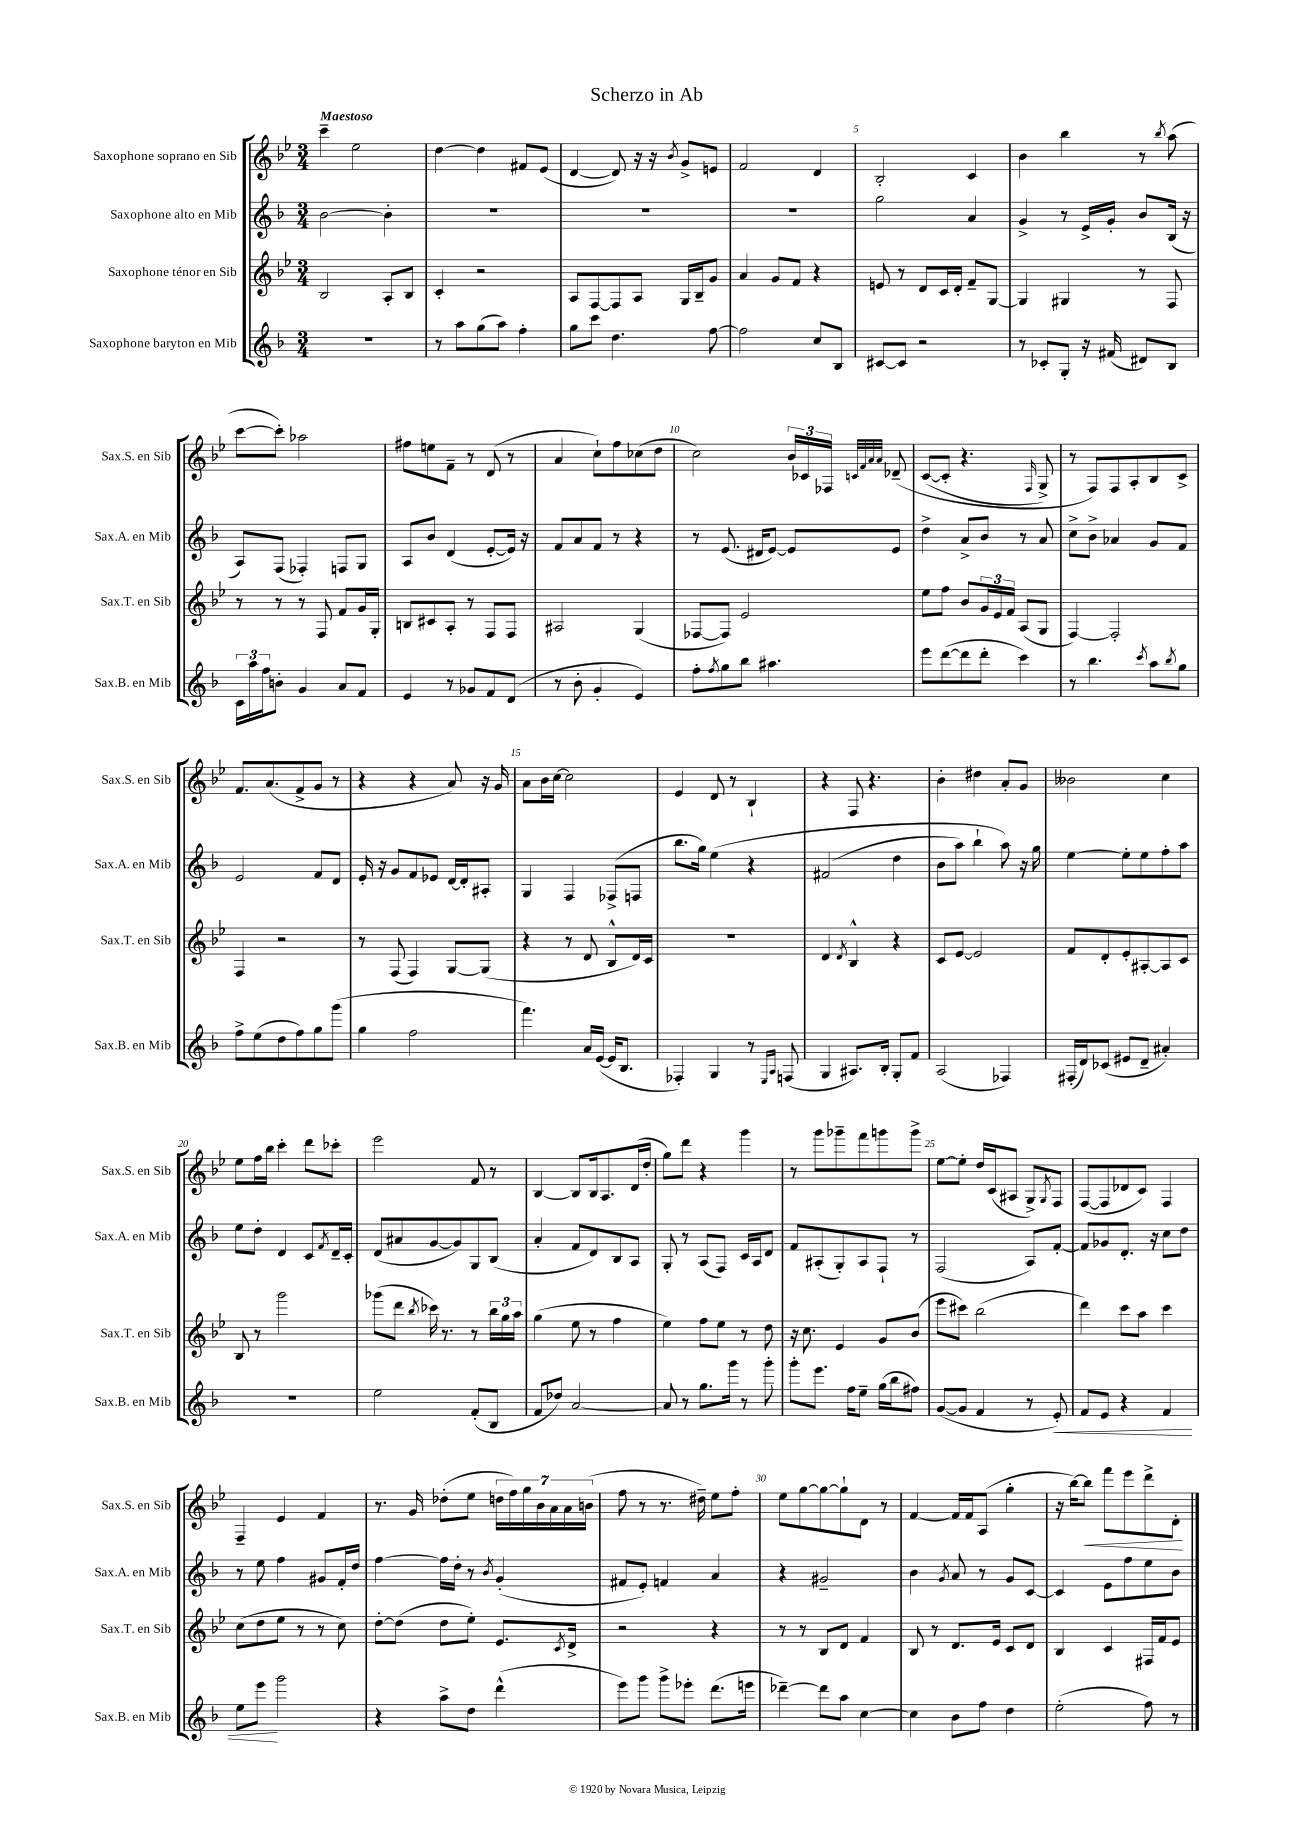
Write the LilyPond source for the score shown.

\header { title = "Scherzo in Ab" }
<<
\new StaffGroup <<
\new Staff = "s0" \with { instrumentName = "Saxophone soprano en Sib" shortInstrumentName = "Sax.S. en Sib" } {
    \clef treble \key bes \major \numericTimeSignature \time 3/4 \tempo "Maestoso"
    c'''4-- ees''2 |
    d''4~ d''4 fis'8 ees'8( |
    d'4~ d'8) r16 r16 \acciaccatura { bes'8 } g'8-> e'8 |
    f'2 d'4 |
    bes2-. c'4 |
    bes'4 bes''4 r8 \acciaccatura { bes''8 } a''8( |
    c'''8~ c'''8-.) aes''2 |
    fis''8 e''8 f'8-- r8 d'8( r8 |
    a'4 c''8-!) f''8 ces''8( d''8 |
    c''2) \tuplet 3/2 { bes'16 ces'16 fes16 } \grace { c'32 f'32 a'32 a'32 } des'8--\( |
    c'8~( c'8-. r4. \grace { f16 } g8->) |
    r8 f8\) f8 a8-. bes8 c'8-> |
    f'8. a'8.( f'8-> g'8 r8 |
    r4 r4 a'8) r16 g'16 |
    a'8 bes'16 c''16~ c''2 |
    ees'4 d'8 r8 bes4-! |
    r4 f8 r4. |
    bes'4-. dis''4 a'8-. g'8 |
    beses'2 c''4 |
    ees''8 f''16 bes''16 c'''4-. d'''8 ces'''8-. |
    ees'''2 f'8 r8 |
    bes4~ bes8 bes16 a8. d'16( d''16-. |
    g''8) d'''8 r4 g'''4 |
    r8 g'''8 ges'''8-- f'''8 g'''8 g'''8-> |
    ees''8~ ees''8-. d''16 c'16( ais8 g8->) \acciaccatura { g8 } f8 |
    f8~( f8 des'8 c'8) f4 |
    f4-- ees'4 f'4 |
    r8. g'16 des''8-.( ees''8 \tuplet 7/4 { d''16 f''16) g''16 bes'16 a'16 a'16 b'16( } |
    f''8 r8 r8. dis''16--) ees''8 f''8-. |
    ees''8 g''8~ g''8~ g''8-! d'8 r8 |
    f'4~ f'16 f'16 a8( g''4-. |
    r16 bes''16~) bes''8\< f'''8 ees'''8 d'''8-> d'8-.\! \bar "|." |
}
\new Staff = "s1" \with { instrumentName = "Saxophone alto en Mib" shortInstrumentName = "Sax.A. en Mib" } {
    \clef treble \key f \major \numericTimeSignature \time 3/4
    bes'2~ bes'4-. |
    R2. |
    R2. |
    R2. |
    g''2 a'4 |
    g'4-> r8 e'16-> g'16-. bes'8 bes16( r16 |
    a8) f8( fes4-.) f8 g8 |
    a8 bes'8 d'4( e'8~-. e'16) r16 |
    f'8 a'8 f'8 r8 r4 |
    r8 e'8.( dis'16 e'8~) e'8 e'8 |
    d''4-> a'8-> bes'8 r8 a'8 |
    c''8-> bes'8-> aes'4 g'8 f'8 |
    e'2 f'8 d'8 |
    e'16-. r16 g'8 f'8 ees'8 d'16~ d'16-. ais8-. |
    g4 f4 fes8->( f8 |
    bes''8. g''16) e''4\( r4 |
    fis'2( d''4 |
    bes'8 a''8) bes''4-! a''8\) r16 g''16 |
    e''4~ e''8-. e''8 f''8-. a''8 |
    e''8 d''8-. d'4 c'8 \acciaccatura { f'8 } d'16-- c'16-. |
    d'8( ais'8 g'8~ g'8) g8 bes8( |
    a'4-. f'8 d'8) bes8 a8 |
    g8-. r8 a8( f8) c'16 a16 d'8 |
    f'8 ais8-.( g8-.) ais8 f8-! r8 |
    f2( a8) f'8~-. |
    f'8 ges'8 d'8.-. r16 c''8 d''8 |
    r8 e''8 f''4 gis'8 f'16-. d''16 |
    f''4~ f''16 d''16-. r8 \acciaccatura { bes'8 } g'4-.( |
    fis'8 e'8-.) f'4 a'4 |
    r4 gis'2-- |
    bes'4 \acciaccatura { g'8 } a'8 r8 g'8 c'8~ |
    c'4 e'8 f''8 e''8 bes'8 \bar "|." |
}
\new Staff = "s2" \with { instrumentName = "Saxophone ténor en Sib" shortInstrumentName = "Sax.T. en Sib" } {
    \clef treble \key bes \major \numericTimeSignature \time 3/4
    bes2 a8-. bes8 |
    c'4-. r2 |
    a8 f8~ f8 a8 g16 bes16-- g'8 |
    a'4 g'8 f'8 r4 |
    e'8 r8 d'8 c'16 d'16-. f'8-- g8~ |
    g4 gis4 r8 f8 |
    r8 r8 r8 f8 f'8 g'16 g16-. |
    b8 cis'8 a8-. r8 f8 f8 |
    ais2 g4( |
    fes8~ fes8) ees'2 |
    ees''8 f''8 bes'8 \tuplet 3/2 { g'16 ees'16 f'16 } a8( g8 |
    f4~) f2-. |
    f4 r2 |
    r8 f8( f4) g8~ g8( |
    r4 r8 d'8 bes8-^ d'16) c'16 |
    R2. |
    d'4 \acciaccatura { d'8 } bes4-^ r4 |
    c'8 ees'8~ ees'2 |
    f'8 d'8-. ees'8-. ais8~-. ais8 c'8 |
    bes8 r8 g'''2 |
    ges'''8( d'''8 \acciaccatura { bes''8 } ces'''16) r8. r8 \tuplet 3/2 { bes''16 g''16 a''16 } |
    g''4( ees''8 r8 f''4 |
    ees''4) f''8 ees''8 r8 d''8 |
    r16 c''8. ees'4 g'8 bes'8( |
    ees'''8 cis'''8) bes''2( |
    d'''4) c'''8 a''8 c'''4 |
    c''8( d''8 ees''8 r8 r8 c''8) |
    d''8~-. d''8( d''8 ees''8-.) ees'8. \acciaccatura { c'8 } d'16-> |
    r2 r4 |
    r8 r8 bes8 d'8 f'4 |
    bes8 r8 d'8. ees'16 c'8 d'8 |
    bes4 c'4 fis16 f'16 ees'8 \bar "|." |
}
\new Staff = "s3" \with { instrumentName = "Saxophone baryton en Mib" shortInstrumentName = "Sax.B. en Mib" } {
    \clef treble \key f \major \numericTimeSignature \time 3/4
    R2. |
    r8 a''8 g''8( a''8) f''4-. |
    g''8 c'''8 d''4. f''8~ |
    f''2 c''8 bes8 |
    cis'8~ cis'8 r2 |
    r8 ces'8-. g8-. r16 fis'16( dis'8) bes8 |
    \tuplet 3/2 { c'16 a''16 f''16 } b'8-. g'4 a'8 f'8 |
    e'4 r8 ges'8 f'8 d'8( |
    r8 bes'8-. g'4-. e'4) |
    f''8-. \acciaccatura { f''8 } g''8 bes''8 ais''4. |
    e'''8 d'''8~( d'''8 d'''8-. c'''4) |
    r8 bes''4. \acciaccatura { c'''8 } a''8 \acciaccatura { bes''8 } g''8 |
    f''8-> e''8( d''8 f''8) g''8 g'''8( |
    g''4 f''2 |
    f'''4.) a'16 e'16~( e'16 bes8. |
    fes4-.) g4 r8 \grace { e16 a16 } f8( |
    g4 ais8.) bes16-. g8-. f'8 |
    a2( fes4) |
    fis16-.( d'16) ces'8( eis'8 d'8-- ais'4-.) |
    R2. |
    e''2 f'8-.( bes8 |
    f'8 des''8) a'2~ |
    a'8 r8 g''8. g'''16 r8 g'''8-. |
    g'''8-. e'''8. f''16 e''8-- g''16( bes''16 fis''8) |
    g'8~( g'8 f'4 r8 e'8-.\<) |
    f'8 e'8 r4 f'4 |
    e''8 e'''8\! g'''2 |
    r4 a''8-> d''8 d'''4-^( |
    e'''8) g'''8 g'''8-> ees'''8-. d'''8.( e'''16 |
    des'''4~--) des'''8 a''8 c''4~ |
    c''4 bes'8 f''8 d''4 |
    e''2-.( f''8) r8 \bar "|." |
}
>>
>>
\layout { \context { \Score \override BarNumber.break-visibility = ##(#f #t #t) barNumberVisibility = #(every-nth-bar-number-visible 5) } }
